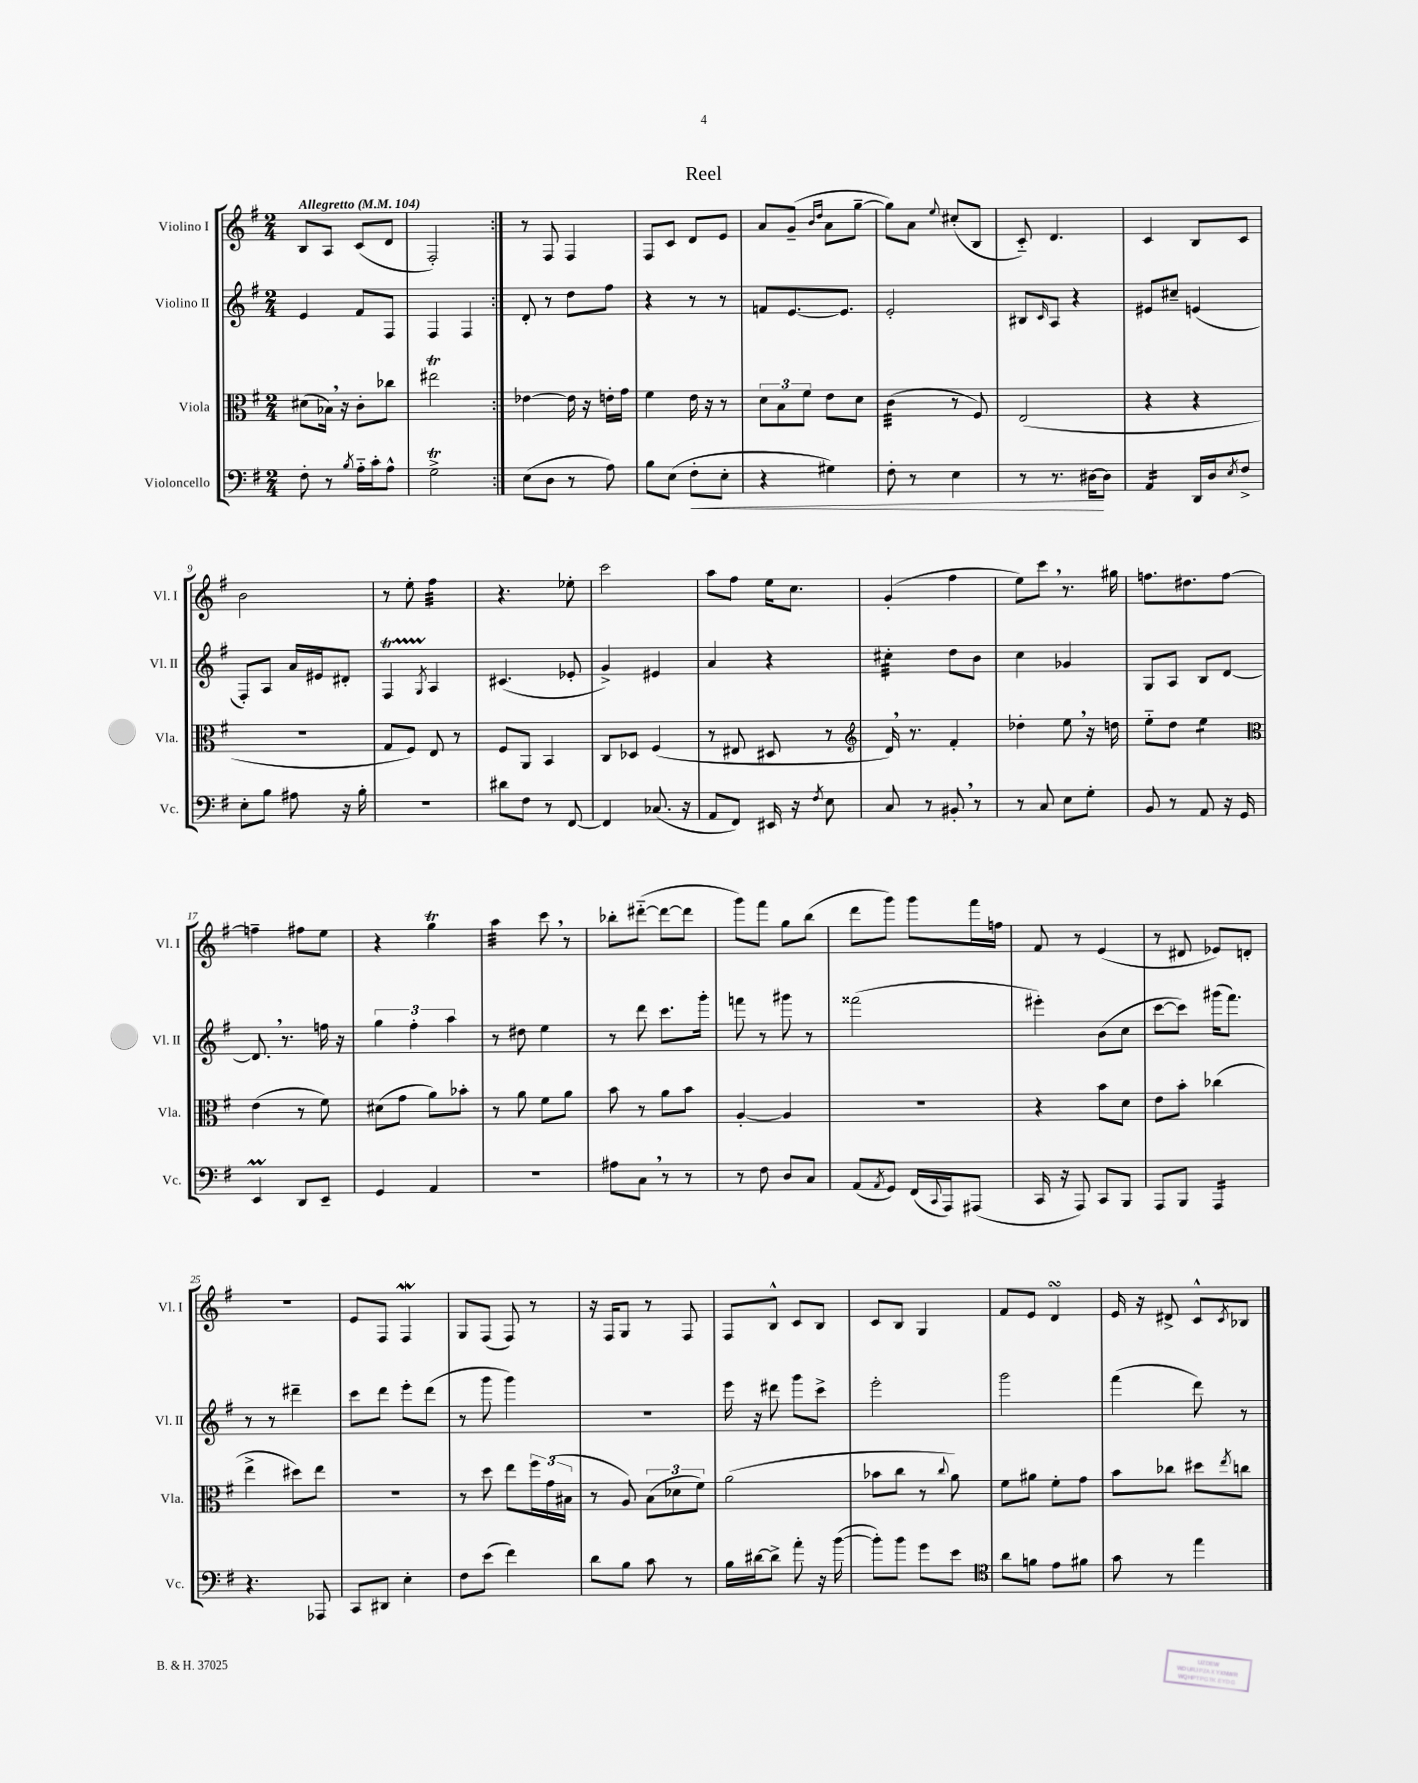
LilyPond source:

\header { title = "Reel" }
<<
\new StaffGroup <<
\new Staff = "s0" \with { instrumentName = "Violino I" shortInstrumentName = "Vl. I" } {
    \clef treble \key g \major \numericTimeSignature \time 2/4 \tempo "Allegretto" 4 = 104
    \repeat volta 2 { b8 a8 c'8( d'8 |
    fis2-.) | }
    r8 fis8 fis4 |
    fis8 c'8 d'8 e'8 |
    a'8 g'8--( \grace { b'16 d''16 } a'8 g''8~-- |
    g''8) a'8 \appoggiatura { e''8 } cis''8-.( b8 |
    c'8-_) d'4. |
    c'4 b8 c'8 |
    b'2 |
    r8 e''8-. fis''4:32 |
    r4. ees''8-. |
    c'''2 |
    a''8 fis''8 e''16 c''8. |
    g'4-.( fis''4 |
    e''8) c'''8 \breathe r8. gis''16 |
    f''8. dis''8. f''8~ |
    f''4-- fis''8 e''8 |
    r4 g''4\trill |
    a''4:32 c'''8 \breathe r8 |
    bes''8-. dis'''8~-_( dis'''8~ dis'''8 |
    g'''8) fis'''8 g''8 b''8( |
    d'''8 g'''8) g'''8 fis'''16 f''16 |
    fis'8 r8 e'4( |
    r8 dis'8 ees'8) d'8-. |
    R2 |
    e'8 fis8 fis4\mordent |
    g8 fis8( fis8) r8 |
    r16 fis16 g8 r8 fis8 |
    fis8 b8-^ c'8 b8 |
    c'8 b8 g4 |
    fis'8 e'8 d'4\turn |
    e'16 r16 dis'8-> c'8-^ \acciaccatura { c'8 } bes8 \bar "|." |
}
\new Staff = "s1" \with { instrumentName = "Violino II" shortInstrumentName = "Vl. II" } {
    \clef treble \key g \major \numericTimeSignature \time 2/4
    \repeat volta 2 { e'4 fis'8 fis8 |
    fis4 fis4 | }
    d'8-. r8 d''8 fis''8 |
    r4 r8 r8 |
    f'8 e'8.~ e'8. |
    e'2-. |
    bis8 \grace { c'16 } a8 r4 |
    eis'8 cis''8-- e'4( |
    fis8-.) a8 a'16 eis'16 dis'8-. |
    fis4\startTrillSpan \acciaccatura { g8 } a4\stopTrillSpan |
    cis'4.( ees'8-. |
    g'4->) eis'4 |
    a'4 r4 |
    cis''4:32-. d''8 b'8 |
    c''4 ges'4 |
    g8 a8 b8 d'8~ |
    d'8. \breathe r8. f''16 r16 |
    \tuplet 3/2 { g''4 fis''4-. a''4 } |
    r8 dis''8 e''4 |
    r8 d'''8 c'''8. g'''16-. |
    f'''8 r8 gis'''8 r8 |
    fisis'''2( |
    eis'''4-.) b'8( c''8 |
    c'''8~ c'''8) gis'''16( fis'''8.) |
    r8 r8 dis'''4-- |
    c'''8 d'''8 e'''8-. d'''8( |
    r8 g'''8 g'''4) |
    r2 |
    e'''16 r16 dis'''8 g'''8 c'''8-> |
    e'''2-. |
    g'''2 |
    fis'''4( d'''8) r8 \bar "|." |
}
\new Staff = "s2" \with { instrumentName = "Viola" shortInstrumentName = "Vla." } {
    \clef alto \key g \major \numericTimeSignature \time 2/4
    \repeat volta 2 { dis'8( bes16) \breathe r16 c'8-. ces''8 |
    eis''2\trill | }
    ees'4~ ees'16 r16 e'16-. g'16 |
    fis'4 e'16 r16 r8 |
    \tuplet 3/2 { d'8 b8 fis'8 } e'8 d'8 |
    c'4:32( r8 fis8) |
    e2( |
    r4 r4 |
    R2 |
    g8 fis8) e8 r8 |
    fis8 a,8 b,4 |
    c8 des8 fis4( |
    r8 eis8 dis8 r8 |
    \clef treble d'16) \breathe r8. fis'4-. |
    des''4-. e''8 \breathe r16 d''16 |
    e''8-_ d''8 e''4:8 |
    \clef alto e'4( r8 fis'8) |
    dis'8( g'8 a'8) bes'8-. |
    r8 a'8 fis'8 a'8 |
    b'8 r8 a'8 b'8 |
    a4~-. a4 |
    r2 |
    r4 b'8 d'8 |
    e'8 b'8-. ces''4( |
    e''4-> dis''8) e''8 |
    R2 |
    r8 d''8 e''8 \tuplet 3/2 { fis''16 g'16( bis16 } |
    r8 a8) \tuplet 3/2 { b8( des'8 fis'8) } |
    a'2( |
    bes'8 c''8 r8 \appoggiatura { c''8 } a'8) |
    fis'8 ais'8 fis'8-. g'8 |
    b'8 ces''8 dis''8 \acciaccatura { e''8 } c''8 \bar "|." |
}
\new Staff = "s3" \with { instrumentName = "Violoncello" shortInstrumentName = "Vc." } {
    \clef bass \key g \major \numericTimeSignature \time 2/4
    \repeat volta 2 { fis8-. r8 \acciaccatura { b8 } a16-_ c'16-. a8-^ |
    g2->\trill | }
    e8( d8 r8 a8) |
    b8 e8( fis8-.\< e8-. |
    r4 gis4) |
    fis8-. r8 e4 |
    r8 r8. dis16~\! dis8 |
    a,4:16 d,16 d16 \acciaccatura { e8 } fis8-> |
    e8-. b8 ais8 r16 b16-. |
    r2 |
    dis'8 fis8 r8 fis,8~ |
    fis,4 ces8.( r16 |
    a,8 fis,8) eis,16 r16 \acciaccatura { fis8 } e8 |
    c8 r8 bis,8-. \breathe r8 |
    r8 c8 e8 g8-. |
    b,8 r8 a,8 r16 g,16 |
    e,4\prall d,8 e,8-- |
    g,4 a,4 |
    R2 |
    ais8 c8 \breathe r8 r8 |
    r8 fis8 d8 c8 |
    a,8( \acciaccatura { a,8 } g,8) fis,16( \appoggiatura { c,8 } a,,16) ais,,8( |
    c,16 r16 a,,8) c,8 b,,8 |
    a,,8 b,,8 a,,4:16 |
    r4. aes,,8 |
    c,8 dis,8 e4-. |
    fis8 e'8( fis'4) |
    d'8 b8 c'8 r8 |
    b16 dis'16~ dis'8-> a'8-. r16 b'16~( |
    b'8-.) b'8 g'8 e'8 |
    \clef tenor a'8 f'8 e'8 fis'8 |
    g'8 r8 e''4 \bar "|." |
}
>>
>>
